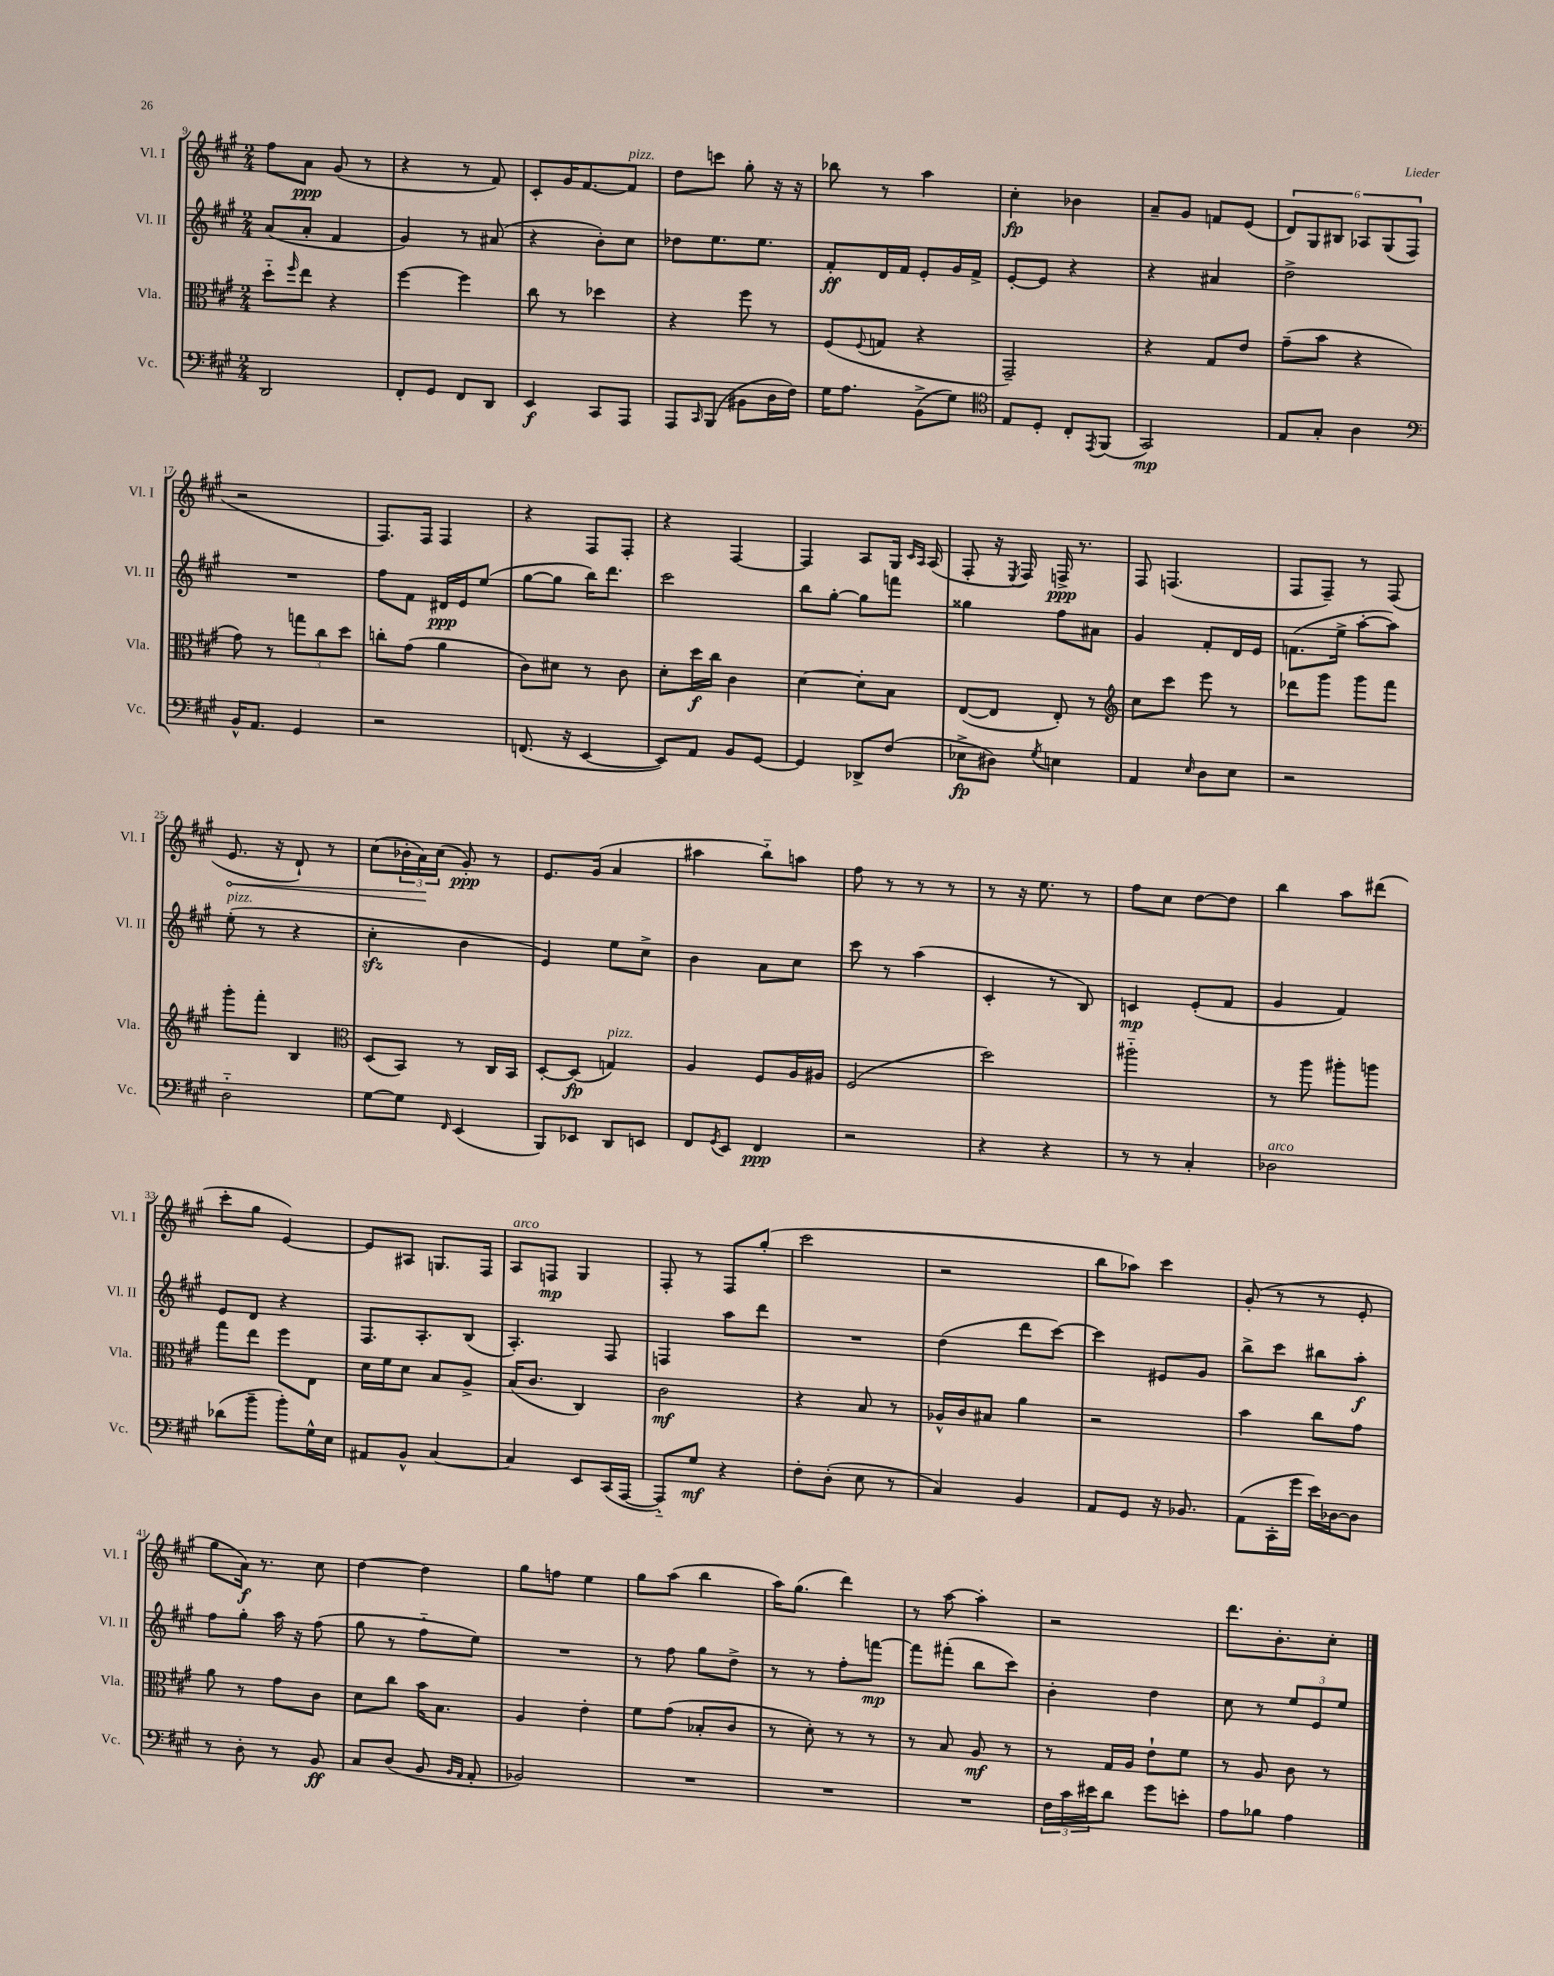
<<
\new StaffGroup <<
\new Staff = "s0" \with { instrumentName = "Vl. I" shortInstrumentName = "Vl. I" } {
    \clef treble \key a \major \numericTimeSignature \time 2/4
    fis''8 a'8\ppp gis'8( r8 |
    r4 r8 fis'8) |
    cis'8-. gis'16 fis'8.~ fis'8^\markup { \italic "pizz." } |
    d''8 c'''8 gis''8-. r16 r16 |
    bes''8 r8 a''4 |
    cis''4-.\fp bes'4 |
    a'8-- gis'8 f'8 e'8( |
    \tuplet 6/4 { d'8) gis8 bis8 aes8 gis8( fis8 } |
    r2 |
    fis8.) fis16 fis4 |
    r4 fis8 fis8-. |
    r4 fis4~ |
    fis4 a8 gis16 \grace { cis'16 a16 } a16( |
    fis8-. r16 \acciaccatura { e8 } fis16) f16->\ppp r8. |
    fis8 f4.( |
    fis8 fis8--) r8 fis8( |
    \once \override Hairpin.circled-tip = ##t e'8.\< r16 d'8-!) r8 |
    cis''8( \tuplet 3/2 { bes'16-. a'16\!) cis''16( } gis'8-.\ppp) r8 |
    e'8. gis'16( a'4 |
    ais''4 b''8-_) a''8 |
    fis''8 r8 r8 r8 |
    r8 r16 e''8. r8 |
    fis''8 cis''8 d''8~ d''8 |
    b''4 a''8 dis'''8( |
    cis'''8-. gis''8 e'4~) |
    e'8 ais8 g8. fis16 |
    a8^\markup { \italic "arco" } f8\mp gis4 |
    fis8-. r8 fis8 gis''8-.( |
    cis'''2 |
    r2 |
    b''8 aes''8) cis'''4 |
    gis'8-.( r8 r8 e'8-. |
    gis''8 a'16\f) r8. cis''8 |
    d''4~ d''4 |
    gis''8 f''8 e''4 |
    gis''8 a''8( b''4 |
    a''16) gis''8.( d'''4) |
    r8 a''8~ a''4-. |
    r2 |
    d'''8. b'8.-. cis''8-. \bar "|." |
}
\new Staff = "s1" \with { instrumentName = "Vl. II" shortInstrumentName = "Vl. II" } {
    \clef treble \key a \major \numericTimeSignature \time 2/4
    a'8( a'8-. fis'4 |
    gis'4) r8 ais'8( |
    r4 b'8-.) cis''8 |
    des''8 e''8. e''8. |
    fis'8-.\ff d'16 fis'16 e'8-. gis'16 fis'16-> |
    e'8~-. e'8 r4 |
    r4 ais'4 |
    d''2-> |
    R2 |
    fis''8 fis'8 dis'16\ppp e'16 e''8( |
    gis''8~ gis''8 b''16) d'''8. |
    cis'''2 |
    b''8 gis''8~-. gis''8 f'''8 |
    gisis''4 fis''8 ais'8 |
    gis'4 fis'8-. d'16 e'16 |
    f'8.( e''16-> a''8~-. a''8) |
    e''8-.^\markup { \italic "pizz." }( r8 r4 |
    cis''4-.\sfz b'4 |
    e'4) e''8 cis''8-> |
    b'4 a'8 cis''8 |
    cis'''8 r8 a''4( |
    cis'4-. r8 b8) |
    c'4\mp e'8-.( fis'8 |
    gis'4 fis'4) |
    e'8 d'8 r4 |
    fis8. a8.-. b8( |
    a4.-.) fis8 |
    f4 a''8 d'''8 |
    R2 |
    d''4( d'''8 cis'''8~) |
    cis'''4 eis'8 gis'8 |
    b''8-> cis'''8 bis''8 a''8-.\f |
    fis''8 gis''8-. a''16 r16 fis''8( |
    gis''8 r8 fis''8-_ e''8) |
    R2 |
    r8 fis''8 gis''8 d''8-> |
    r8 r8 fis''8-. f'''8~\mp |
    f'''8 fis'''8-.( b''8 cis'''8) |
    b'4-. d''4 |
    cis''8 r8 \tuplet 3/2 { e''8 e'8 e''8 } \bar "|." |
}
\new Staff = "s2" \with { instrumentName = "Vla." shortInstrumentName = "Vla." } {
    \clef alto \key a \major \numericTimeSignature \time 2/4
    d''8-_ \grace { fis''16 } e''8 r4 |
    fis''4~ fis''4 |
    cis''8 r8 des''4 |
    r4 fis''8 r8 |
    fis8( \appoggiatura { fis8 } g8 r4 |
    gis,2--) |
    r4 gis8 e'8 |
    gis'8--( b'8 r4 |
    gis'8) r8 \tuplet 3/2 { g''8 cis''8 d''8 } |
    c''8-. gis'8( a'4 |
    cis'8) dis'8 r8 cis'8 |
    d'8-. d''16\f cis''16 cis'4 |
    d'4~ d'8-. b8 |
    e8~( e8 e8-.) r8 |
    \clef treble cis''8 cis'''8 e'''8 r8 |
    des'''8 gis'''8 gis'''8 fis'''8 |
    gis'''8-. fis'''8-. b4 |
    \clef alto d8( b,8) r8 cis16 b,16 |
    d8~-. d8\fp( g4^\markup { \italic "pizz." }) |
    a4 fis8 a16 ais16 |
    fis2( |
    d''2) |
    ais''2-_ |
    r8 a''8 ais''8-. a''8 |
    gis''8 e''8 fis''8 e8 |
    d'16 fis'16 d'8 b8 a8-> |
    b16( cis'8. cis4) |
    cis'2\mf |
    r4 b8 r8 |
    aes16-^ cis'16 bis8 a'4 |
    r2 |
    b'4 cis''8 gis'8 |
    a'8 r8 gis'8 cis'8 |
    d'8 cis''8 b'16 b8. |
    a4 e'4-. |
    fis'8 gis'8( bes8-. cis'8 |
    r8 d'8-.) r8 r8 |
    r8 b8 a8\mf r8 |
    r8 gis16 a16 e'8-! fis'8 |
    r8 a8 cis'8 r8 \bar "|." |
}
\new Staff = "s3" \with { instrumentName = "Vc." shortInstrumentName = "Vc." } {
    \clef bass \key a \major \numericTimeSignature \time 2/4
    d,2 |
    fis,8-. gis,8 fis,8 d,8 |
    e,4\f cis,8 a,,8 |
    a,,8 \grace { cis,16 } b,,8( bis,8 d16 fis16) |
    gis16 a8. b,8->( gis8) |
    \clef tenor e8 d8-. cis8-. \acciaccatura { e,8 } fis,8( |
    gis,2\mp) |
    e8 gis8-. a4 |
    \clef bass b,16-^ a,8. gis,4 |
    r2 |
    f,8.( r16 e,4~ |
    e,8) a,8 b,8 gis,8~ |
    gis,4 des,8-> fis8( |
    ees8->\fp dis8) \acciaccatura { gis8 } e4 |
    a,4 \grace { e16 } d8 e8 |
    r2 |
    d2-_ |
    gis8~ gis8 \grace { fis,16 } e,4( |
    b,,8) ees,8 d,8 e,8 |
    fis,8 \acciaccatura { gis,8 } e,8 fis,4\ppp |
    r2 |
    r4 r4 |
    r8 r8 cis4-. |
    des2^\markup { \italic "arco" } |
    des'8( b'8-- b'8-.) gis16-^ e16 |
    ais,8 b,8-^ cis4~ |
    cis4 e,8 cis,16( a,,16~ |
    a,,8-_) gis8\mf r4 |
    fis8-. d8-.( e8 r8 |
    cis4) b,4 |
    a,8 gis,8 r16 bes,8. |
    a,8( cis,16-. gis'16 e'16) des16~ des8 |
    r8 d8-. r8 b,8\ff |
    cis8 d8( b,8 \grace { b,16 a,16 } a,8-. |
    bes,2) |
    R2 |
    R2 |
    R2 |
    \tuplet 3/2 { fis16 cis'16 eis'16 } d'8 gis'8 e'8-. |
    a8 bes8 a4 \bar "|." |
}
>>
>>
\layout { \context { \Score currentBarNumber = #9 } }
